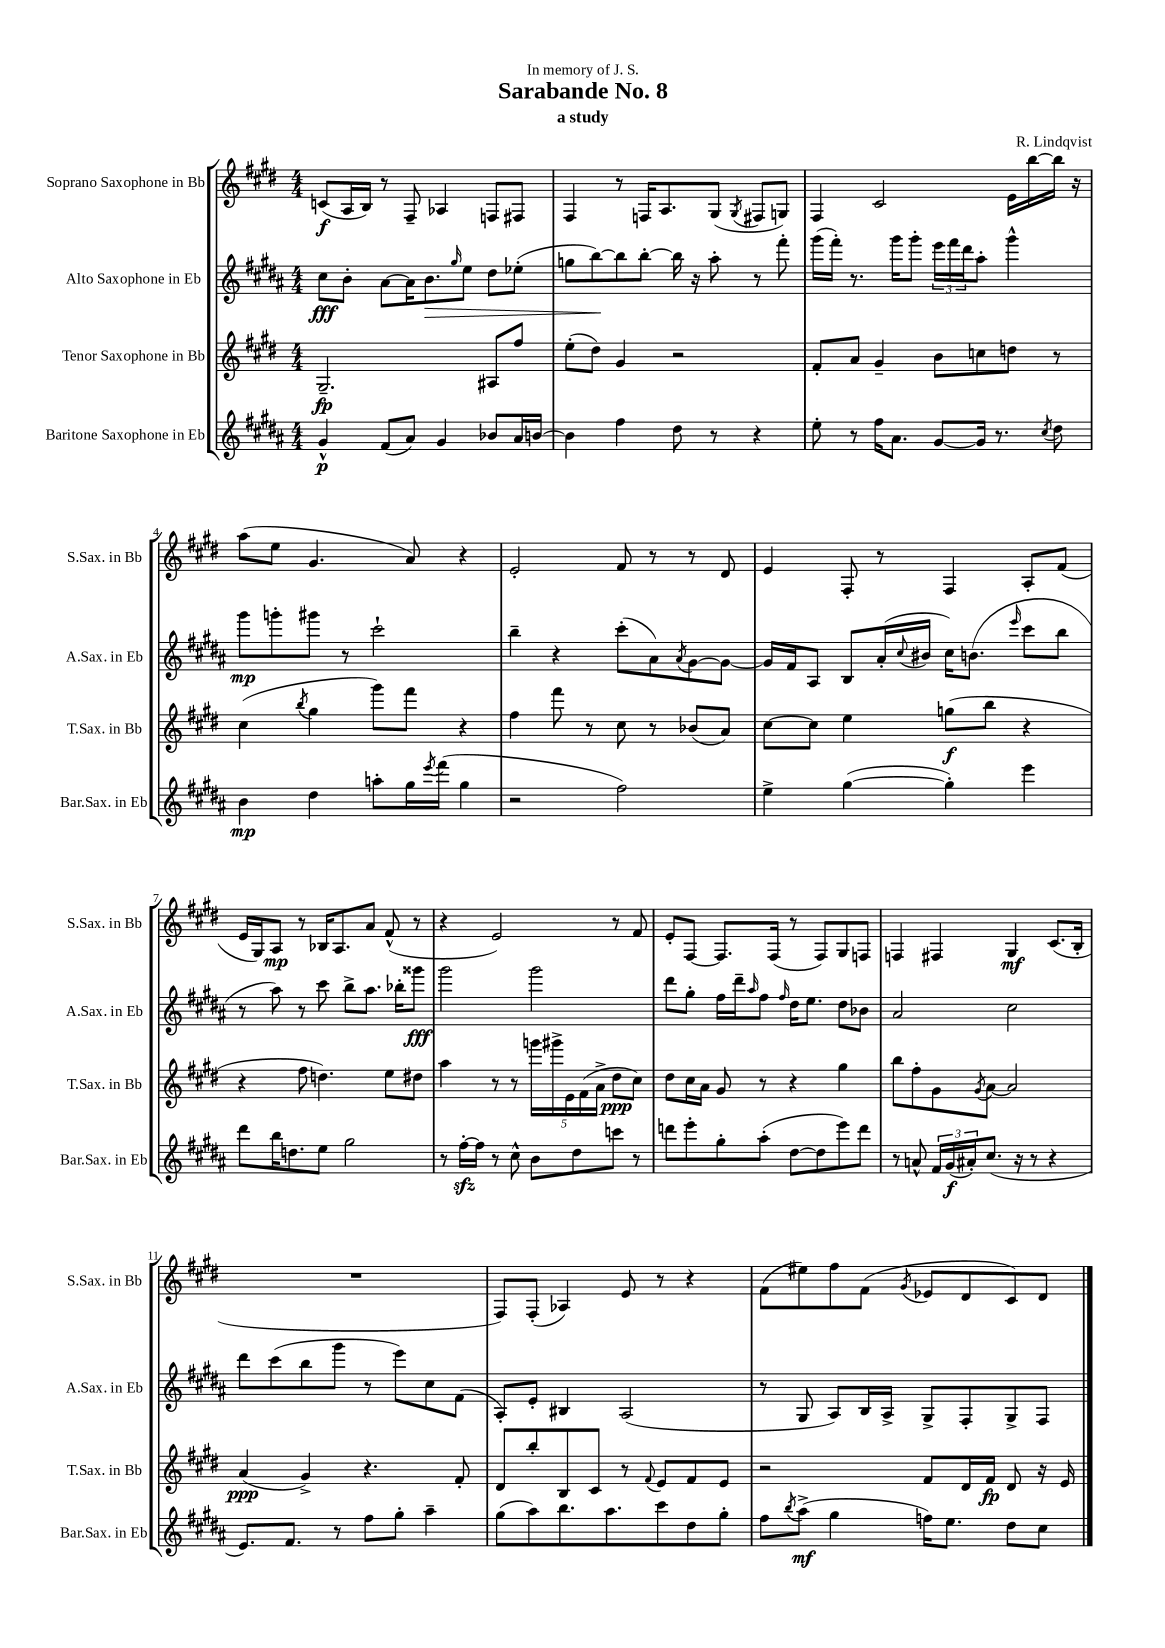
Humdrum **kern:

**kern	**dynam	**kern	**dynam	**kern	**dynam	**kern	**dynam
*part4	*part4	*part3	*part3	*part2	*part2	*part1	*part1
*staff4	*staff4	*staff3	*staff3	*staff2	*staff2	*staff1	*staff1
*I"Baritone Saxophone in Eb	*	*I"Tenor Saxophone in Bb	*	*I"Alto Saxophone in Eb	*	*I"Soprano Saxophone in Bb	*
*I'Bar.Sax. in Eb	*	*I'T.Sax. in Bb	*	*I'A.Sax. in Eb	*	*I'S.Sax. in Bb	*
*clefG2	*	*clefG2	*	*clefG2	*	*clefG2	*
*k[f#c#g#d#a#]	*	*k[f#c#g#d#]	*	*k[f#c#g#d#a#]	*	*k[f#c#g#d#]	*
*M4/4	*	*M4/4	*	*M4/4	*	*M4/4	*
=1	=1	=1	=1	=1	=1	=1	=1
4g#^^/	p	2.G#~/	fp	8cc#\L	fff	(8cn/L	f
.	.	.	.	8b'\J	.	16A/L	.
.	.	.	.	.	.	16B/JJ)	.
(8f#/L	.	.	.	[8a#\L	.	8r	.
8a#/J)	.	.	.	16a#\K]	.	8F#~/	.
!	!	!	!	!	!LO:HP:b	!	!
.	.	.	.	8.b\	>	.	.
4g#/	.	.	.	.	.	4A-X/	.
.	.	.	.	16qqgg#/	.	.	.
.	.	.	.	8ee\J	.	.	.
8b-X/L	.	8A#X/L	.	8dd#\L	.	8Fn/L	.
16a#/L	.	8ff#/J	.	(8ee-X'\J	.	8F#X/J	.
[16bn/JJ	.	.	.	.	.	.	.
=2	=2	=2	=2	=2	=2	=2	=2
4b\]	.	(8ee'\L	.	8ggn\L	.	4F#/	.
.	.	8dd#\J)	.	[8bb\)	.	.	.
4ff#\	.	4g#/	.	8bb\]	]	8r	.
.	.	.	.	[8bb'\J	.	16Fn/KL	.
.	.	.	.	.	.	8.A/	.
8dd#\	.	2r	.	16bb\]	.	.	.
.	.	.	.	16r	.	.	.
8r	.	.	.	8aa#'\	.	(8G#/J	.
.	.	.	.	.	.	8qG#/	.
4r	.	.	.	8r	.	8F#X/L	.
.	.	.	.	8fff#'\	.	8Gn/J)	.
=3	=3	=3	=3	=3	=3	=3	=3
8ee'\	.	8f#'/L	.	(16ggg#\LL	.	4F#/	.
.	.	.	.	16fff#'\JJ)	.	.	.
8r	.	8a/J	.	8.r	.	.	.
16ff#\KL	.	4g#~/	.	.	.	2c#/	.
8.a#\J	.	.	.	16ggg#\KL	.	.	.
.	.	.	.	8ggg#'\J	.	.	.
[8g#/L	.	8b\L	.	24eee\LL	.	.	.
.	.	.	.	24fff#\	.	.	.
.	.	.	.	24ddd#\J	.	.	.
16g#/Jk]	.	8ccn\	.	8aa#'\J	.	.	.
8.r	.	.	.	.	.	.	.
.	.	8ddn\J	.	4ggg#^^\	.	16e\LL	.
.	.	.	.	.	.	[16bb\	.
8qcc#/	.	.	.	.	.	.	.
8dd#\	.	8r	.	.	.	16bb\JJ]	.
.	.	.	.	.	.	16r	.
!!LO:LB:g=z
=4	=4	=4	=4	=4	=4	=4	=4
4b\	mp	(4cc#\	.	8ggg#\L	mp	(8aa\L	.
.	.	.	.	8gggn'\	.	8ee\J	.
.	.	8qbb/	.	.	.	.	.
4dd#\	.	4gg#\	.	8ggg#X\J	.	4.g#/	.
.	.	.	.	8r	.	.	.
8aan'\L	.	8ggg#\L)	.	2ccc#`\	.	.	.
16gg#\L	.	8fff#\J	.	.	.	8a/)	.
8qeee/	.	.	.	.	.	.	.
(16fff#\JJ	.	.	.	.	.	.	.
4gg#\	.	4r	.	.	.	4r	.
=5	=5	=5	=5	=5	=5	=5	=5
2r	.	4ff#\	.	4bb~\	.	2e'/	.
.	.	8fff#\	.	4r	.	.	.
.	.	8r	.	.	.	.	.
2ff#\)	.	8cc#\	.	(8ccc#'\L	.	8f#/	.
.	.	8r	.	8a#\)	.	8r	.
.	.	.	.	8qa#/	.	.	.
.	.	(8b-X/L	.	[8g#\	.	8r	.
.	.	8a/J)	.	8g#\J_	.	8d#/	.
=6	=6	=6	=6	=6	=6	=6	=6
4ee^\	.	[8cc#\L	.	16g#/LL]	.	4e/	.
.	.	.	.	16f#/J	.	.	.
.	.	8cc#\J]	.	8A#/J	.	.	.
([4gg#\	.	4ee\	.	8B/L	.	8F#'/	.
.	.	.	.	(16a#'/L	.	8r	.
.	.	.	.	8qqcc#/	.	.	.
.	.	.	.	16b#X/JJ	.	.	.
4gg#'\])	.	(8ggn\L	f	16cc#\KL)	.	4F#/	.
.	.	.	.	(8.bn\J	.	.	.
.	.	8bb\J	.	.	.	.	.
.	.	.	.	16qqeee/	.	.	.
4eee\	.	4r	.	8ccc#\L	.	8A'/L	.
.	.	.	.	8bb\J	.	(8f#/J	.
!!LO:LB:g=z
=7	=7	=7	=7	=7	=7	=7	=7
8ddd#\L	.	4r	.	8r	.	16e/LL	.
.	.	.	.	.	.	16G#/J)	.
16bb\K	.	.	.	8aa#\)	.	8A/J	mp
8.ddn\	.	.	.	.	.	.	.
.	.	8ff#\	.	8r	.	8r	.
8ee\J	.	4.ddn\)	.	8ccc#\	.	16B-X/KL	.
.	.	.	.	.	.	8.A/	.
2gg#\	.	.	.	8bb^\L	.	.	.
.	.	.	.	8.aa#\J	.	8a/J	.
.	.	8ee\L	.	.	.	(8f#^^/	.
.	.	.	.	16bb-X'\KL	.	.	.
.	.	8dd#X\J	.	8ggg##X\J	fff	8r	.
=8	=8	=8	=8	=8	=8	=8	=8
8r	.	4aa\	.	2ggg#\	.	4r	.
[16ff#zz'\LL	.	.	.	.	.	.	.
16ff#\JJ]	.	.	.	.	.	.	.
8r	.	8r	.	.	.	2e/)	.
8cc#^^\	.	8r	.	.	.	.	.
8b\L	.	20gggn\LL	.	2ggg#\	.	.	.
.	.	20ggg#X^\	.	.	.	.	.
.	.	20e\	.	.	.	.	.
8dd#\	.	.	.	.	.	.	.
.	.	(20f#\	.	.	.	.	.
.	.	20a^\JJ	.	.	.	.	.
8cccn\J	.	8dd#\L	ppp	.	.	8r	.
8r	.	8cc#\J)	.	.	.	8f#/	.
=9	=9	=9	=9	=9	=9	=9	=9
8dddn\L	.	8dd#\L	.	8ddd#\L	.	8e'/L	.
8eee'\	.	16cc#\L	.	8gg#'\J	.	[8F#/J	.
.	.	16a\JJ	.	.	.	.	.
8gg#'\	.	8g#/	.	16ff#\LL	.	8.F#/L]	.
.	.	.	.	16ddd#~\J	.	.	.
.	.	.	.	16qqaa#/	.	.	.
(8aa#'\J	.	8r	.	8ff#\J	.	.	.
.	.	.	.	.	.	(16F#/Jk	.
.	.	.	.	16qqff#/	.	.	.
[8dd#\L	.	4r	.	16dd#\KL	.	8r	.
.	.	.	.	8.ee\J	.	.	.
8dd#\]	.	.	.	.	.	8F#/L)	.
8eee\)	.	4gg#\	.	8dd#\L	.	8G#/	.
8ddd\J	.	.	.	8b-X\J	.	8Fn/J	.
=10	=10	=10	=10	=10	=10	=10	=10
8r	.	8bb\L	.	2a#/	.	4Fn/	.
8an^^/	.	8ff#'\	.	.	.	.	.
24f#/LL	.	8g#\	.	.	.	4F#X/	.
(24g#/	f	.	.	.	.	.	.
24a#X'/J)	.	.	.	.	.	.	.
.	.	8qg#/	.	.	.	.	.
(8.cc#/J	.	[8a\J	.	.	.	.	.
.	.	2a/]	.	2cc#\	.	4G#/	mf
16r	.	.	.	.	.	.	.
8r	.	.	.	.	.	.	.
4r	.	.	.	.	.	(8.c#/L	.
.	.	.	.	.	.	16B'/Jk	.
!!LO:LB:g=z
=11	=11	=11	=11	=11	=11	=11	=11
8.e/L)	.	(4a/	ppp	8ddd#\L	.	1r	.
.	.	.	.	(8ccc#\	.	.	.
8.f#/J	.	.	.	.	.	.	.
.	.	4g#^/)	.	8bb\	.	.	.
8r	.	.	.	8ggg#\J	.	.	.
8ff#\L	.	4.r	.	8r	.	.	.
8gg#'\J	.	.	.	8eee\L)	.	.	.
4aa#~\	.	.	.	8cc#\	.	.	.
.	.	8f#'/	.	(8f#\J	.	.	.
=12	=12	=12	=12	=12	=12	=12	=12
(8gg#\L	.	8d#/L	.	8A#'/L)	.	8F#/L)	.
8aa#\)	.	8bb'/	.	8e'/J	.	(8F#'/J	.
8.bb\	.	8B/	.	4B#X/	.	4A-X/)	.
.	.	8c#/J	.	.	.	.	.
8.aa#\	.	.	.	.	.	.	.
.	.	8r	.	(2A#/	.	8e/	.
.	.	8qqf#/	.	.	.	.	.
8ccc#\	.	8e/L	.	.	.	8r	.
8dd#\	.	8f#/	.	.	.	4r	.
8gg#'\J	.	8e/J	.	.	.	.	.
=13	=13	=13	=13	=13	=13	=13	=13
8ff#\L	.	2r	.	8r	.	(8f#\L	.
8qbb/	.	.	.	.	.	.	.
(8aa#^\J	mf	.	.	8G#/	.	8ee#X\)	.
4gg#\	.	.	.	8A#/L)	.	8ff#\	.
.	.	.	.	16B/L	.	(8f#\J	.
.	.	.	.	16A#^/JJ	.	.	.
.	.	.	.	.	.	8qg#/	.
16ffn\KL)	.	8f#/L	.	8G#^/L	.	8e-X/L	.
8.ee\J	.	.	.	.	.	.	.
.	.	16d#/L	.	8F#'/	.	8d#/	.
.	.	16f#/JJ	fp	.	.	.	.
8dd#\L	.	8d#/	.	8G#^/	.	8c#/)	.
8cc#\J	.	16r	.	8F#/J	.	8d#/J	.
.	.	16e/	.	.	.	.	.
==	==	==	==	==	==	==	==
*-	*-	*-	*-	*-	*-	*-	*-
